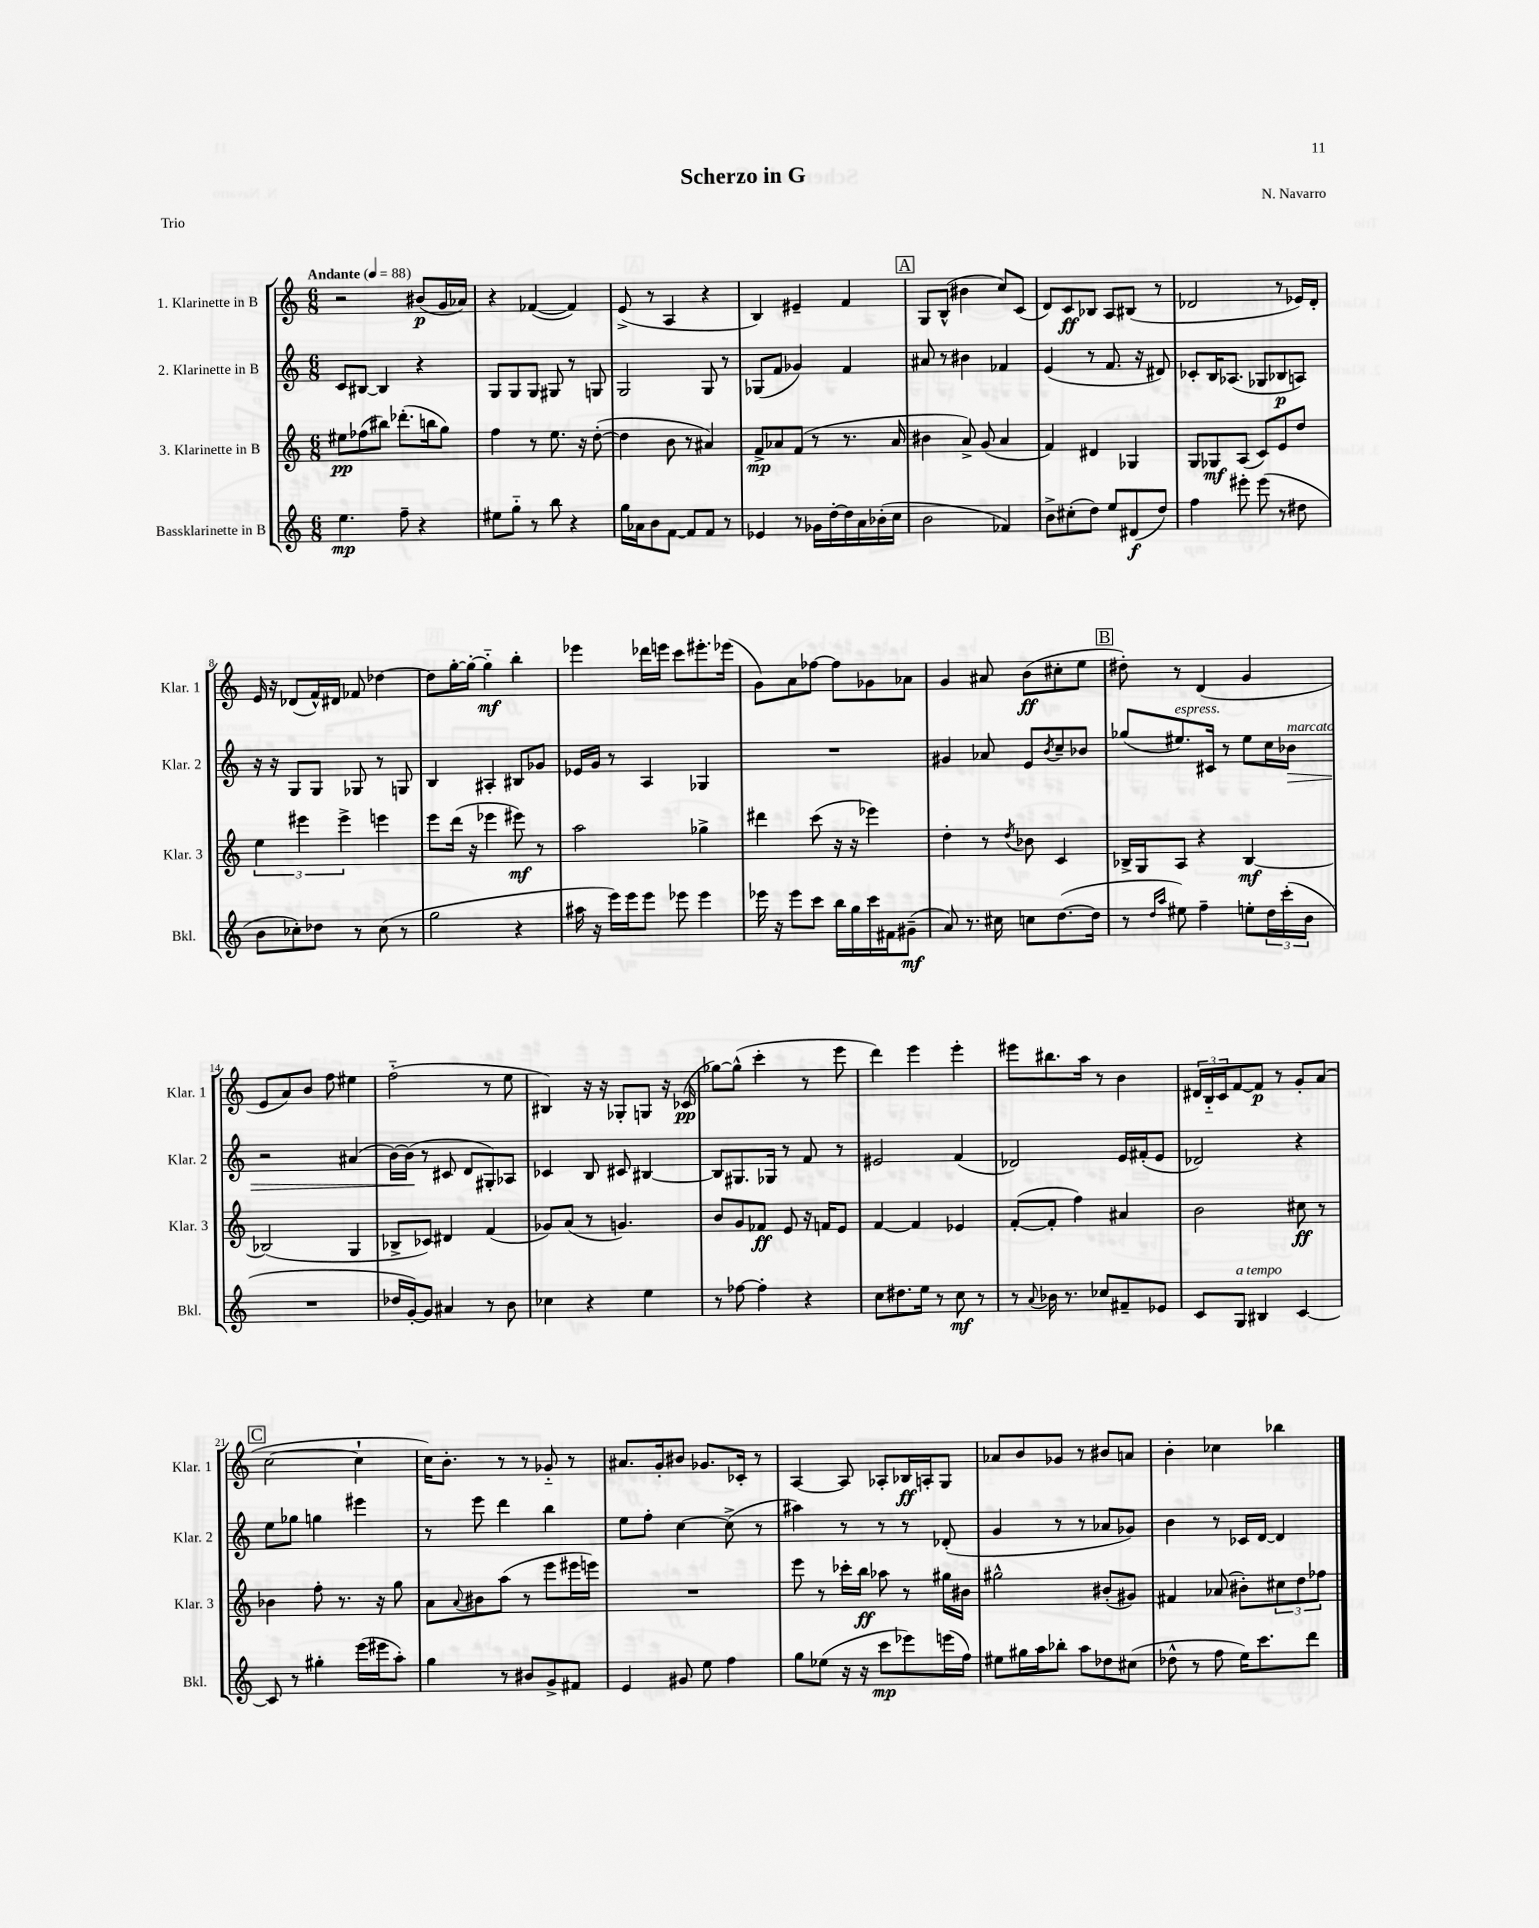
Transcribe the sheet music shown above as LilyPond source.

\header { title = "Scherzo in G" composer = "N. Navarro" piece = "Trio" }
<<
\new StaffGroup <<
\new Staff = "s0" \with { instrumentName = "1. Klarinette in B" shortInstrumentName = "Klar. 1" } {
    \clef treble \key c \major \numericTimeSignature \time 6/8 \tempo "Andante" 4 = 88
    r2 bis'8\p( g'16 aes'16) |
    r4 fes'4~( fes'4) |
    e'8->( r8 a4 r4 |
    b4) eis'4-- f'4 |
    \mark \markup { \box "A" } g8 b8-^( bis'4 c''8) c'8( |
    d'8) c'8\ff bes8 a8 bis8( r8 |
    des'2 r8 ees'16) des'16-. |
    e'16 r16 des'8( f'16-^) dis'16 fes'8 des''4~ |
    des''8 g''16~-. g''16~-. g''4-_\mf b''4-. |
    ees'''4 des'''16 e'''16 c'''8 eis'''8.-. ees'''16( |
    g'8) a'8 fes''8~ fes''8 ges'8 aes'8 |
    g'4 ais'8 b'8\ff( cis''8-. e''8 |
    \mark \markup { \box "B" } dis''8-.) r8 d'4( g'4 |
    e'8 a'8) b'8 f''8 eis''4 |
    f''2-_( r8 e''8 |
    bis4) r16 r16 ges8-. g8 r16 ces'16\pp( |
    ges''8~) ges''8-^( c'''4-. r8 e'''8 |
    d'''4) e'''4 e'''4-. |
    eis'''8 bis''8. a''16 r8 b'4 |
    \tuplet 3/2 { dis'16 b16-_ c'16 } f'8~ f'8\p r8 g'8-. a'8( |
    \mark \markup { \box "C" } c''2~ c''4-! |
    c''16) b'8.-. r8 r8 ges'8-_ r8 |
    ais'8. g'16-. bis'8 ges'8. ces'16-. r8 |
    a4~ a8 aes8-. bes16\ff a16-. g8 |
    aes'8 b'8 ges'8 r8 bis'8 a'8 |
    b'4-. ces''4 bes''4 \bar "|." |
}
\new Staff = "s1" \with { instrumentName = "2. Klarinette in B" shortInstrumentName = "Klar. 2" } {
    \clef treble \key c \major \numericTimeSignature \time 6/8
    c'8 bis8~ bis4 r4 |
    g8 g8 g8 gis8 r8 g8 |
    g2 g8 r8 |
    ges8( f'8 ges'4) f'4 |
    \mark \markup { \box "A" } ais'8 r8 bis'4 fes'4 |
    e'4( r8 f'8. r16 dis'8) |
    ces'8-. b16 aes8.( ges8 bes8\p a8) |
    r16 r16 g8 g8 ges8 r8 g8 |
    b4 ais4-. bis8 ges'8 |
    ees'16 g'16 r8 a4 ges4 |
    R2. |
    gis'4 aes'8 e'8 \acciaccatura { b'8 } c''8-- bes'8 |
    \mark \markup { \box "B" } ges''8( eis''8.^\markup { \italic "espress." }) cis'16 r8 eis''8 c''16 bes'16\>^\markup { \italic "marcato" } |
    r2 ais'4( |
    b'16~) b'16\!( r8 cis'8 d'8 gis8-.) aes8 |
    ces'4 b8 cis'8 bis4~ |
    bis8 gis8. ges16 r8 f'8 r8 |
    eis'2 f'4( |
    des'2) e'16 fis'16-.( e'8 |
    des'2) r4 |
    \mark \markup { \box "C" } e''8 ges''8 g''4 eis'''4 |
    r8 e'''8 d'''4 b''4 |
    e''8 f''8-. c''4~ c''8->( r8 |
    ais''4) r8 r8 r8 des'8-.( |
    g'4 r8 r8 aes'8 ges'8) |
    b'4 r8 ces'16 d'16~ d'4 \bar "|." |
}
\new Staff = "s2" \with { instrumentName = "3. Klarinette in B" shortInstrumentName = "Klar. 3" } {
    \clef treble \key c \major \numericTimeSignature \time 6/8
    eis''8\pp fes''8( bis''8) des'''8.-.( b''16 g''8) |
    f''4 r8 e''8. r16 d''8~-.( |
    d''4 b'8 r8 ais'4) |
    f'8->\mp aes'8 f'8( r8 r8. aes'16 |
    \mark \markup { \box "A" } bis'4 a'8->) g'8( a'4 |
    f'4) dis'4 ges4 |
    g8 ges8\mf a8( c'8) e'8 d''8 |
    \tuplet 3/2 { e''4 eis'''4 eis'''4-> } e'''4 |
    e'''8 d'''16( r16 ees'''4 eis'''8\mf) r8 |
    a''2 ges''4-> |
    dis'''4 c'''8( r16 r16 ees'''4) |
    d''4-. r8 \acciaccatura { d''8 } bes'8 c'4 |
    \mark \markup { \box "B" } bes16-> g16 a8 r4 bes4~\mf |
    bes2( g4 |
    bes8-> ces'8) dis'4 f'4( |
    ges'8) a'8( r8 g'4.) |
    b'8 g'8 fes'8\ff e'8 r16 f'16 e'8 |
    f'4~ f'4 ees'4 |
    f'8~-.( f'8-. f''4) ais'4 |
    b'2 cis''8\ff r8 |
    \mark \markup { \box "C" } bes'4 f''8-. r8. r16 g''8 |
    a'8 \appoggiatura { a'8 } bis'8 a''8( r8 e'''8 eis'''16 e'''16) |
    R2. |
    e'''8 r8 ces'''16-. b''16\ff aes''8 r8 gis''16 bis'16 |
    gis''2-^ bis'8-.( gis'8) |
    fis'4 aes'8( bis'8-.) \tuplet 3/2 { cis''8 d''8 fes''8 } \bar "|." |
}
\new Staff = "s3" \with { instrumentName = "Bassklarinette in B" shortInstrumentName = "Bkl." } {
    \clef treble \key c \major \numericTimeSignature \time 6/8
    e''4.\mp f''8-- r4 |
    eis''8 g''8-_ r8 b''8 r4 |
    g''16 aes'16 b'8 f'8~ f'8 f'8 r8 |
    ees'4 r8 ges'16 d''16~-. d''16 a'16 bes'16-.( c''16 |
    \mark \markup { \box "A" } b'2 fes'4) |
    b'8-> cis''8-.( d''8) e''8 dis'8\f( d''8) |
    f''4 eis'''8-. eis'''8( r8 dis''8 |
    b'8 ces''8-.) des''8 r8 ces''8( r8 |
    g''2 r4 |
    ais''16 r16 e'''16) e'''16 e'''8 ees'''8 ees'''4 |
    ees'''16 r16 ees'''8 c'''8 b''16 g''16 c'''16 fis'16 gis'8--\mf( |
    a'8) r8. cis''16 c''8 d''8.~( d''16 |
    \mark \markup { \box "B" } r8 \grace { d''16 a''16 } eis''8) f''4-- e''8-. \tuplet 3/2 { d''16 c'''16-.( b'16 } |
    R2. |
    des''16 g'16~-.) g'8 ais'4 r8 b'8 |
    ces''4 r4 e''4 |
    r8 fes''8~ fes''4-. r4 |
    c''8 dis''8. e''16 r8 c''8\mf r8 |
    r8 \appoggiatura { a'8 } bes'16 r8. ces''8 fis'8-- ees'8 |
    c'8 g8^\markup { \italic "a tempo" } bis4 c'4~ |
    \mark \markup { \box "C" } c'8 r8 gis''4-. e'''16( eis'''16 a''8-.) |
    g''4 r8 bis'8 g'8-> fis'8 |
    e'4 gis'8 e''8 f''4 |
    g''8 ees''8( r16 r16 c'''8\mp ees'''8) e'''16( f''16) |
    eis''8 gis''16 a''16 bes''8-. a''8 des''8 cis''8( |
    des''8-^ r8 f''8 e''16) c'''8. d'''8 \bar "|." |
}
>>
>>
